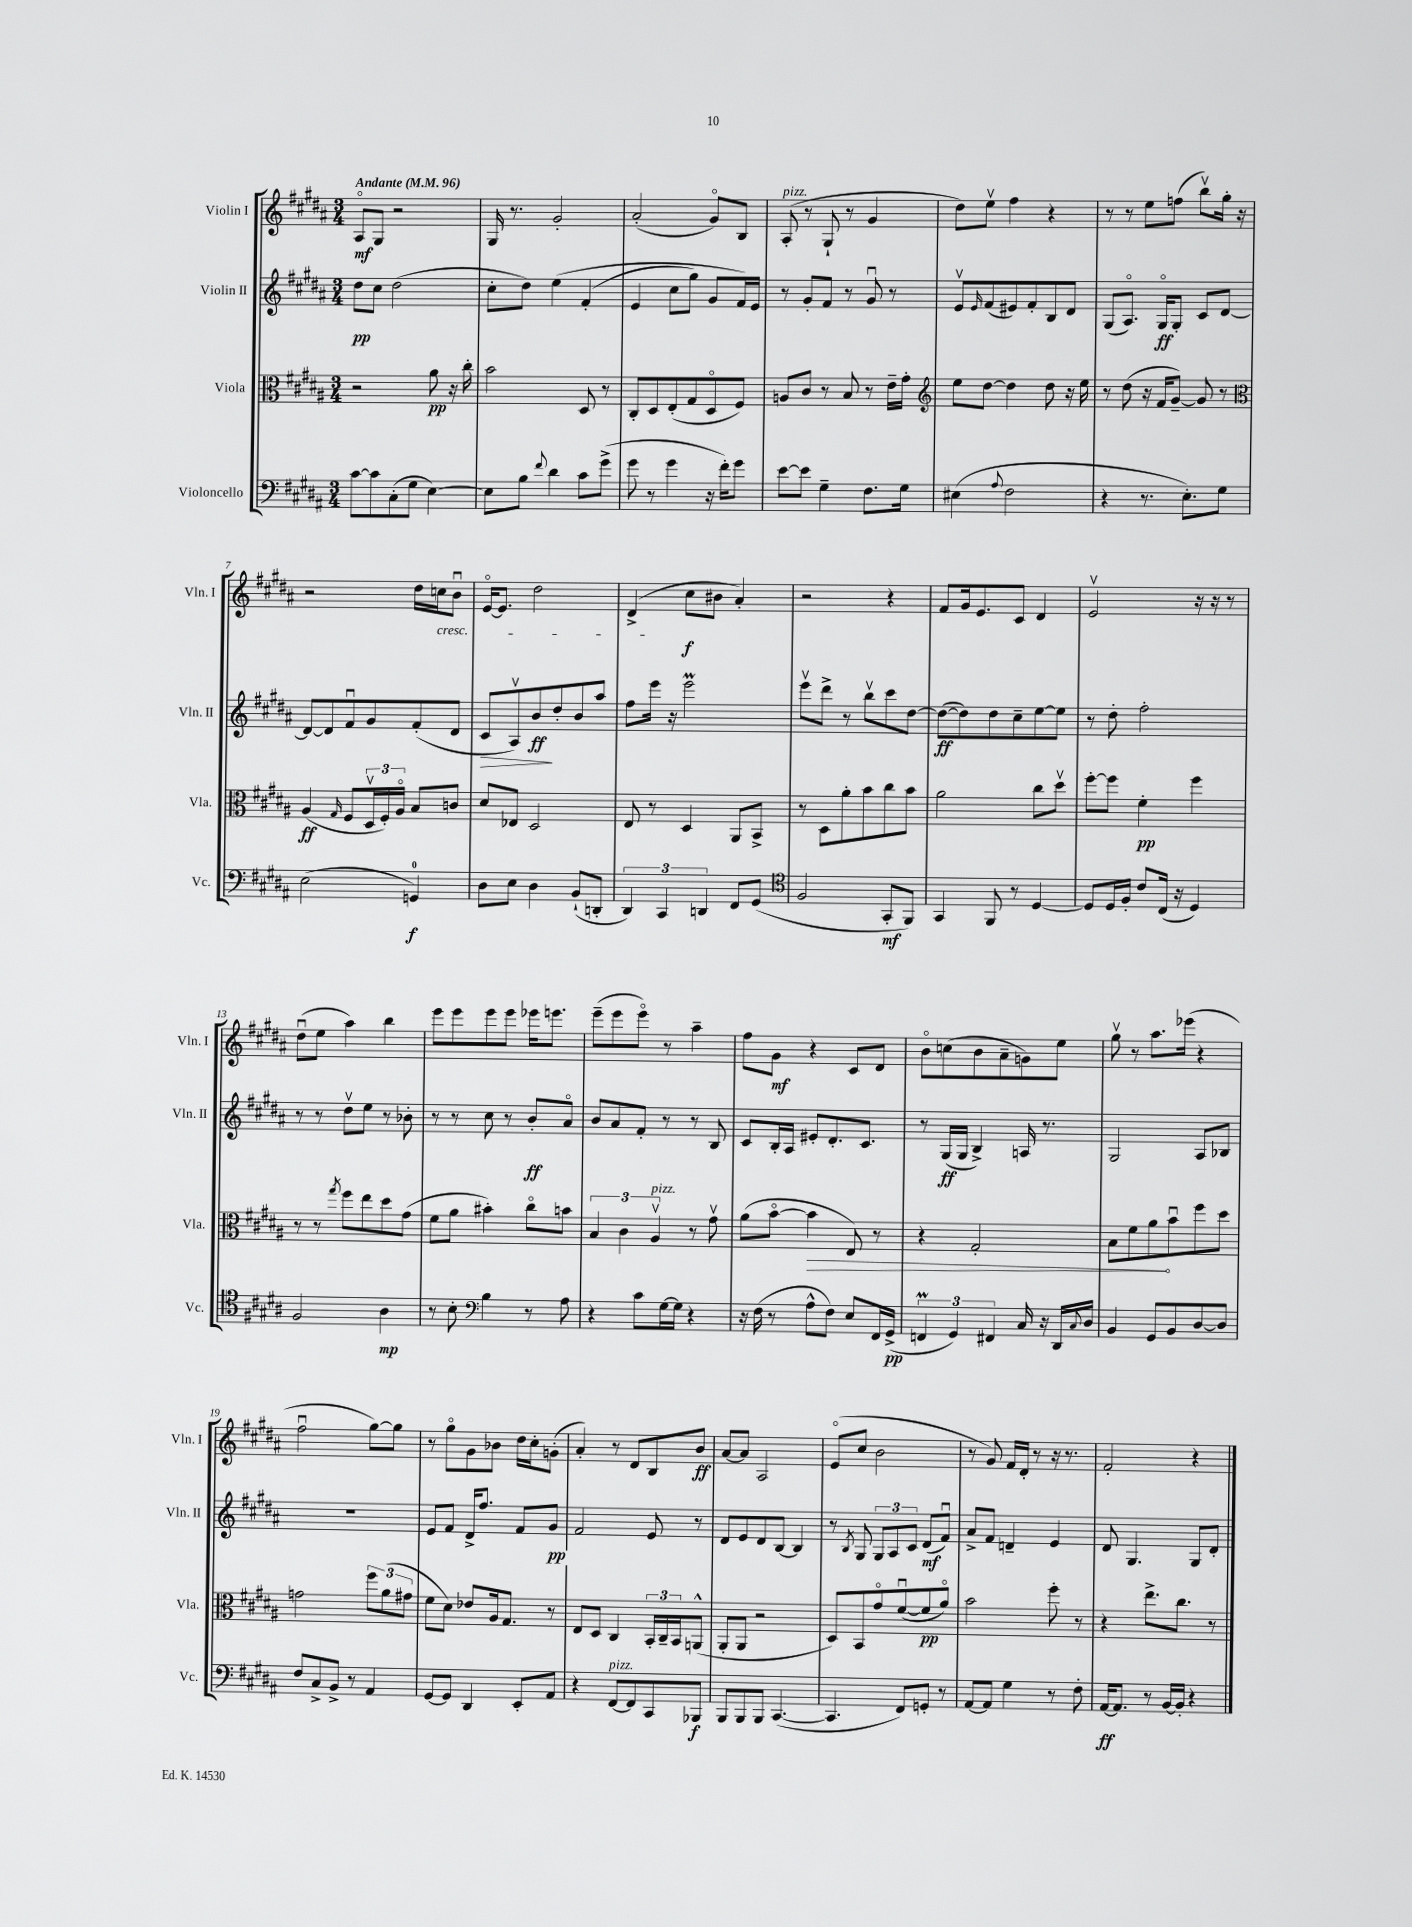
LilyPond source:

<<
\new StaffGroup <<
\new Staff = "s0" \with { instrumentName = "Violin I" shortInstrumentName = "Vln. I" } {
    \clef treble \key b \major \numericTimeSignature \time 3/4 \tempo "Andante" 4 = 96
    ais8\flageolet\mf gis8 r2 |
    gis16 r8. gis'2-. |
    ais'2-.( gis'8\flageolet) b8 |
    ais8-.^\markup { \italic "pizz." }( r8 gis8-! r8 gis'4 |
    dis''8) e''8\upbow fis''4 r4 |
    r8 r8 e''8 f''8( b''8\upbow) gis''16-. r16 |
    r2 dis''16 c''16\cresc b'8\downbow |
    e'16~\flageolet e'8. dis''2 |
    dis'4->\!( cis''8\f bis'8 ais'4-.) |
    r2 r4 |
    fis'8 gis'16 e'8. cis'8 dis'4 |
    e'2\upbow r16 r16 r8 |
    dis''8\downbow( e''8 ais''4) b''4 |
    e'''8 e'''8 e'''8 e'''8 ees'''16 e'''8. |
    e'''8--( e'''8 e'''8\flageolet) r8 ais''4-- |
    fis''8 gis'8\mf r4 cis'8 dis'8 |
    b'8\flageolet c''8( b'8 ais'8-- g'8) e''8 |
    gis''8\upbow r8 ais''8. ees'''16( r4 |
    fis''2\downbow gis''8~) gis''8 |
    r8 gis''8\flageolet gis'8 bes'8 dis''16 cis''16-. g'8-.( |
    ais'4-.) r8 dis'8 b8 b'8\ff |
    ais'8~ ais'8 ais2 |
    e'8\flageolet( cis''8 b'2 |
    r8 gis'8) fis'16 dis'16-. r8 r16 r8. |
    fis'2-. r4 \bar "|." |
}
\new Staff = "s1" \with { instrumentName = "Violin II" shortInstrumentName = "Vln. II" } {
    \clef treble \key b \major \numericTimeSignature \time 3/4
    dis''8\pp cis''8 dis''2( |
    cis''8-. dis''8) e''4\( fis'4-.( |
    e'4 cis''8 gis''8) gis'8 fis'16\) e'16 |
    r8 gis'8-. fis'8 r8 gis'8\downbow r8 |
    e'8\upbow \grace { e'16 } fis'8( eis'8) fis'8-. b8 dis'8 |
    gis8( ais8.\flageolet) gis16\flageolet\ff gis8-. cis'8 dis'8~ |
    dis'8~ dis'8 fis'8\downbow gis'8 fis'8-.( dis'8 |
    cis'8\> ais8\upbow) b'8\ff\! dis''8-. b'8 ais''8 |
    fis''8 e'''16 r16 e'''2\prall |
    e'''8\upbow dis'''8-> r8 b''8\upbow cis'''8 dis''8~ |
    dis''8~\ff( dis''8) dis''8 cis''8-- e''8~ e''8 |
    r8 dis''8-. fis''2-. |
    r8 r8 dis''8\upbow e''8 r8 bes'8-. |
    r8 r8 cis''8 r8 b'8-.\ff ais'8\flageolet |
    b'8 ais'8 fis'8-. r8 r8 b8 |
    cis'8 b16-. ais16 eis'8-. dis'8.-. cis'8. |
    r8 gis16\ff( gis16 b4->) a16 r8. |
    gis2 ais8 bes8 |
    R2. |
    e'8 fis'8 dis'16-> fis''8. fis'8 gis'8\pp |
    fis'2 e'8 r8 |
    dis'8 e'8 dis'8 b8~ b4 |
    r8 \acciaccatura { b8 } gis8 \tuplet 3/2 { gis8 ais8 cis'8 } dis'8\mf( fis'8\downbow) |
    ais'8-> fis'8 d'4-- e'4 |
    dis'8 gis4. gis8 dis'8-. \bar "|." |
}
\new Staff = "s2" \with { instrumentName = "Viola" shortInstrumentName = "Vla." } {
    \clef alto \key b \major \numericTimeSignature \time 3/4
    r2 ais'8\pp r16 cis''16-. |
    b'2 dis8 r8 |
    cis8-. dis8 e8-.( gis8 dis8\flageolet fis8) |
    a8 cis'8 r8 b8 r8 e'16-- gis'16-. |
    \clef treble e''8 dis''8~ dis''4 dis''8 r16 e''16 |
    r8 dis''8( r16 fis'16 gis'8~--) gis'8 r8 |
    \clef alto ais4\ff( \grace { gis16 } fis8 \tuplet 3/2 { dis16\upbow fis16-.) ais16\flageolet } b8 c'8 |
    dis'8 ees8 dis2 |
    e8 r8 dis4 ais,8 b,8-> |
    r8 dis8 ais'8-. b'8 cis''8 b'8 |
    ais'2 cis''8 dis''8\upbow |
    fis''8~-. fis''8 fis'4-.\pp fis''4 |
    r8 r8 \acciaccatura { gis''8 } fis''8 e''8 dis''8 gis'8( |
    fis'8 ais'8 bis'4-.) cis''8\flageolet b'8 |
    \tuplet 3/2 { b4 cis'4 ais4\upbow^\markup { \italic "pizz." } } r8 gis'8\upbow |
    ais'8( b'8~\flageolet \once \override Hairpin.circled-tip = ##t b'4\> e8) r8 |
    r4 gis2-. |
    b8 fis'8 ais'8\! b'8\downbow fis''8 dis''8 |
    g'2 \tuplet 3/2 { fis''8 ais'8( gis'8 } |
    fis'8 dis'8) ees'8 ais16 gis8. r8 |
    e8 dis8 cis4 \tuplet 3/2 { b,16-. cis16-- b,16 } a,8-^( |
    ais,8-. ais,8 r2 |
    dis8) b,8 gis'8\flageolet fis'8~\downbow( fis'8\pp ais'8\flageolet) |
    b'2 fis''8-. r8 |
    r4 e''8.-> cis''8. r8 \bar "|." |
}
\new Staff = "s3" \with { instrumentName = "Violoncello" shortInstrumentName = "Vc." } {
    \clef bass \key b \major \numericTimeSignature \time 3/4
    cis'8~ cis'8 cis8-.( gis8 e4~) |
    e8 b8 \appoggiatura { fis'8 } dis'4 cis'8 gis'8->( |
    gis'8 r8 gis'4 r16 fis'16-.) gis'8 |
    e'8~ e'8 gis4-- fis8. gis16 |
    eis4( \appoggiatura { ais8 } fis2 |
    r4 r8. e8.-.) gis8 |
    e2( g,4-0\f) |
    dis8 e8 dis4 b,8-!( d,8-. |
    \tuplet 3/2 { dis,4) cis,4 d,4 } fis,8 gis,8( |
    \clef tenor fis2 gis,8-.\mf fis,8) |
    gis,4 fis,8 r8 dis4~ |
    dis8 dis16 fis16-. cis'8 cis16( r16 dis4) |
    fis2 ais4\mp |
    r8 b8-. \clef bass b4 r8 ais8 |
    r4 cis'8 gis16~ gis16 r4 |
    r16 fis16( r8 ais8-^ fis8) e8 fis,16 gis,16->\pp( |
    \tuplet 3/2 { f,4\prall gis,4) fis,4 } cis16 r16 dis,16 \appoggiatura { cis8 } dis16 |
    b,4 gis,8 b,8 dis8~ dis8 |
    fis8 cis8-> b,8-> r8 ais,4 |
    gis,8~ gis,8 dis,4 e,8-. ais,8 |
    r4 fis,8~^\markup { \italic "pizz." } fis,8 cis,8 bes,,8\f |
    b,,8 b,,8 b,,8 cis,4.~( |
    cis,4. fis,8) g,8-. r8 |
    ais,8~ ais,8 gis4 r8 fis8-. |
    ais,16~\ff ais,8. r8 b,16~ b,16-. r4 \bar "|." |
}
>>
>>
